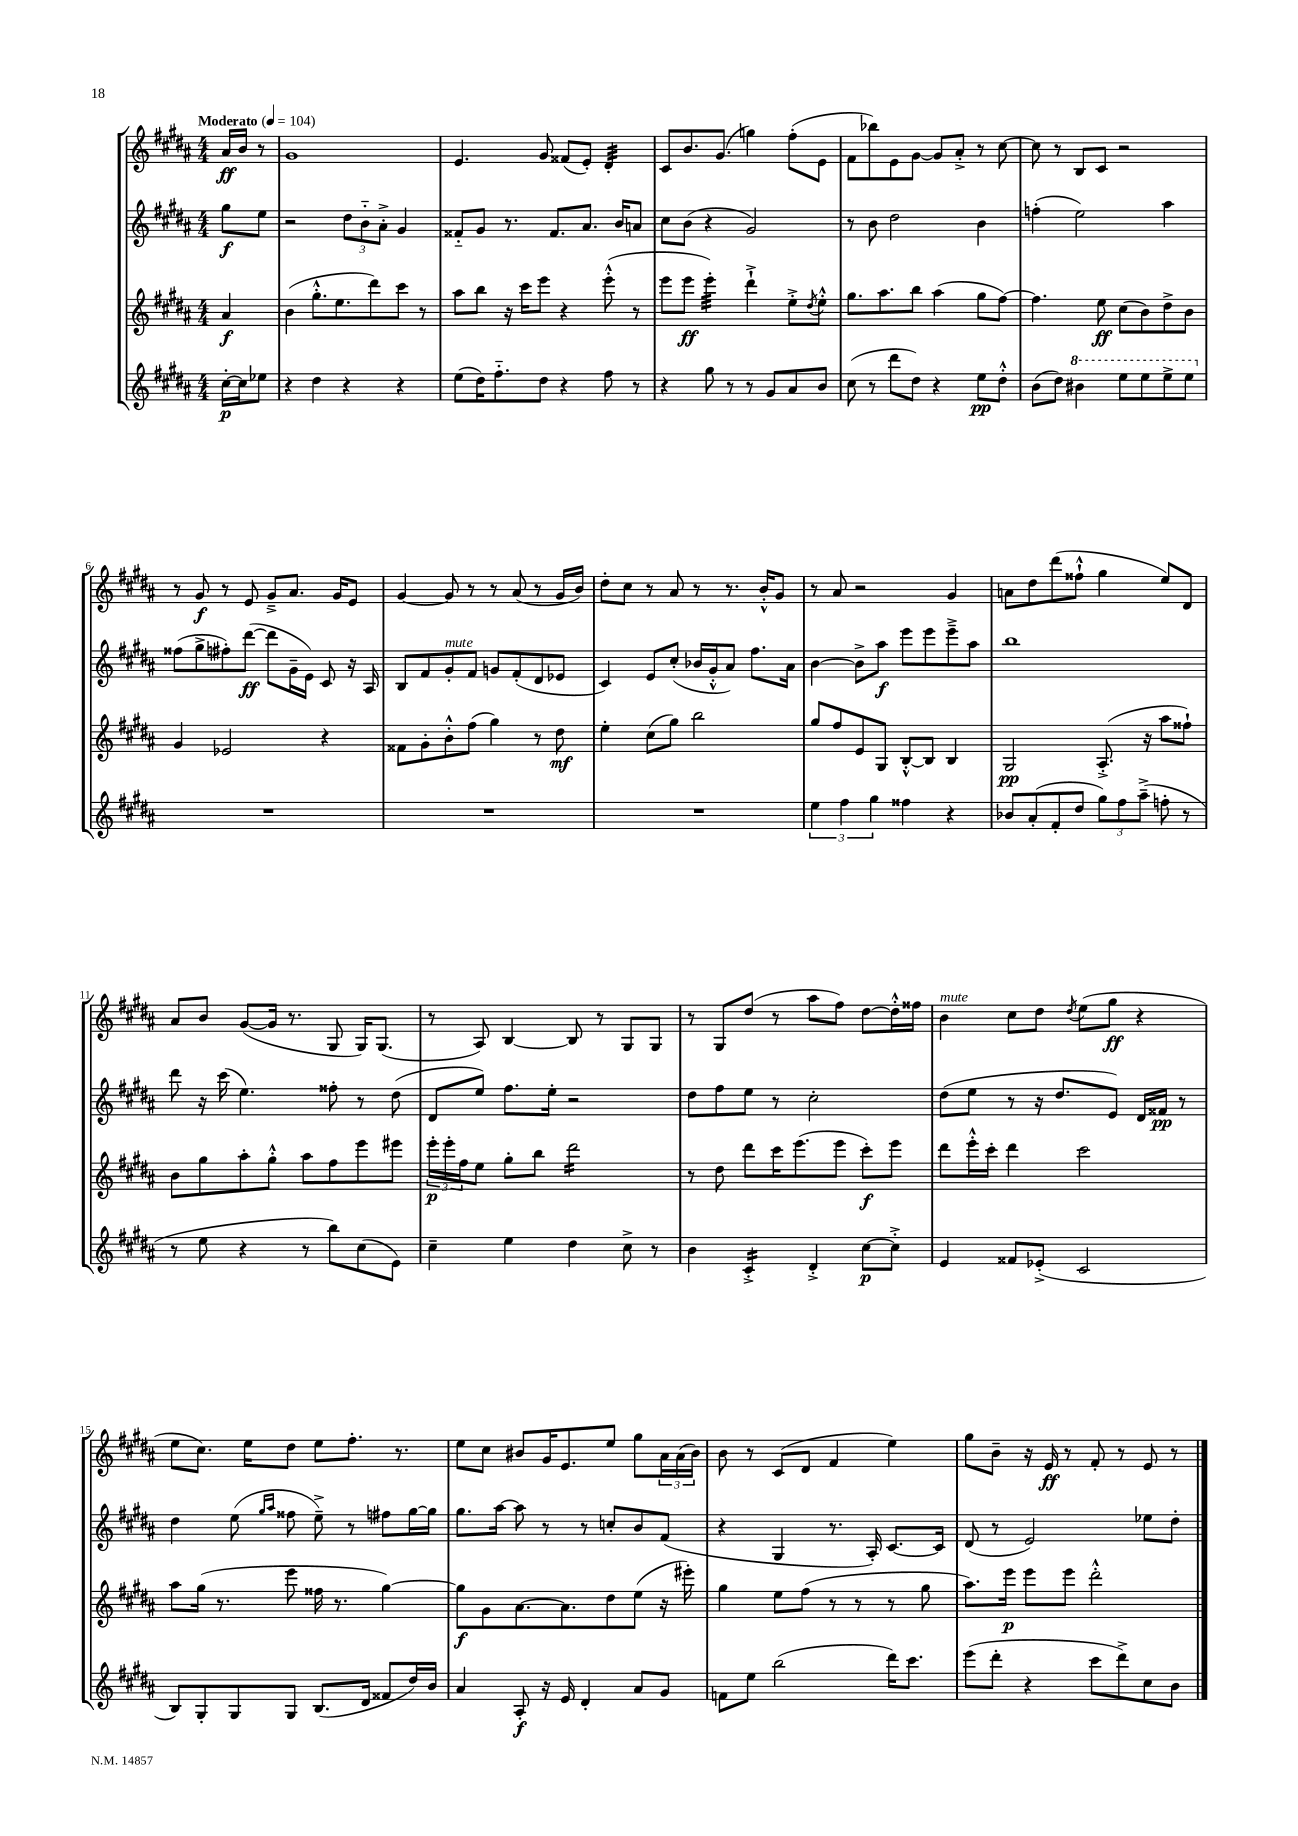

**kern	**kern	**kern	**kern
*staff4	*staff3	*staff2	*staff1
*clefG2	*clefG2	*clefG2	*clefG2
*k[f#c#g#d#a#]	*k[f#c#g#d#a#]	*k[f#c#g#d#a#]	*k[f#c#g#d#a#]
*M4/4	*M4/4	*M4/4	*M4/4
*MM104	*MM104	*MM104	*MM104
[16cc#'	4a#	8gg#	16a#
16cc#]	.	.	16b
8ee-	.	8ee	8r
=	=	=	=
4r	(4b	2r	1g#
4dd#	8.gg#'^^	.	.
.	8.ee	.	.
4r	.	12dd#	.
.	.	12b'~	.
.	8ddd#)	.	.
.	.	12a#'^	.
4r	8ccc#	4g#	.
.	8r	.	.
=	=	=	=
(8ee	8aa#	8f##'~	4.e
16dd#)	8bb	8g#	.
8.ff#'~	.	.	.
.	16r	8.r	.
.	16ccc#	.	.
8dd#	8eee	.	8g#
.	.	8.f##	.
4r	4r	.	(8f##
.	.	8.a#	8e')
8ff#	(8eee'^^	.	4d#'
.	.	16b	.
8r	8r	8a	.
=	=	=	=
4r	8eee	8cc#	8c#
.	8eee	(8b	8.b
8gg#	4eee')	4r	.
.	.	.	(8.g#
8r	.	.	.
8r	4ddd#`^	2g#)	4gg)
8g#	.	.	.
8a#	8ee'^	.	(8ff#'
.	8qdd#	.	.
8b	8ee'^^	.	8e
=	=	=	=
(8cc#	8.gg#	8r	8f#
8r	.	8b	8bb-)
.	8.aa#	.	.
8ddd#	.	2dd#	8e
8dd#)	8bb	.	[8g#
4r	(4aa#	.	8g#]
.	.	.	8a#'^
8ee	8gg#	4b	8r
8dd#'^^	[8ff#)	.	[8cc#
=	=	=	=
(8b	4.ff#]	(4ff'	8cc#]
8dd#)	.	.	8r
4bb#	.	2ee)	8B
.	8ee	.	8c#
8eee	(8cc#	.	2r
8eee	8b)	.	.
8eee^	8dd#^	4aa#	.
8eee	8b	.	.
=	=	=	=
1r	4g#	(8ff##	8r
.	.	8gg#^	8g#
.	2e-	8ff#')	8r
.	.	([8ddd#	8e
.	.	8ddd#]	8g#~^
.	.	16g#~	8.a#
.	.	16e)	.
.	4r	8c#	.
.	.	.	16g#
.	.	16r	8e
.	.	16A#	.
=	=	=	=
1r	8f##	8B	[4g#
.	8g#'	8f#	.
.	8b'^^	8g#'	8g#]
.	(8ff#	8f#	8r
.	4gg#)	8g	8r
.	.	(8f#'	(8a#
.	8r	8d#	8r
.	8dd#	8e-	16g#
.	.	.	16b)
=	=	=	=
1r	4ee'	4c#)	8dd#'
.	.	.	8cc#
.	(8cc#	8e	8r
.	8gg#)	(8cc#'	8a#
.	2bb	16b-	8r
.	.	16g#'^^	.
.	.	8a#)	8.r
.	.	8.ff#	.
.	.	.	16b'^^
.	.	.	8g#
.	.	16a#	.
=	=	=	=
6ee	8gg#	[4b	8r
.	8ff#	.	8a#
6ff#	.	.	.
.	8e	8b^]	2r
6gg#	.	.	.
.	8G#	8aa#	.
4ff##	[8B'^^	8eee	.
.	8B]	8eee	.
4r	4B	8eee~^	4g#
.	.	8aa#	.
=	=	=	=
8b-	2G#	1bb	8a
(8a#'	.	.	8dd#
8f#'	.	.	(8ddd#
8dd#	.	.	8ff##`^^
12gg#)	(8.A#'^	.	4gg#
12ff#	.	.	.
(12aa#~^	.	.	.
.	16r	.	.
8ff'	8aa#	.	8ee)
8r	8ff##`)	.	8d#
=	=	=	=
8r	8b	8ddd#	8a#
8ee	8gg#	16r	8b
.	.	(16ccc#	.
4r	8aa#'	4.ee)	([8g#
.	8gg#'^^	.	16g#]
.	.	.	8.r
8r	8aa#	.	.
8bb)	8ff#	8ff##'	8G#
(8cc#	8eee	8r	16G#)
.	.	.	(8.G#
8e)	8eee#	(8dd#	.
=	=	=	=
4cc#~	24eee'	8d#	8r
.	24eee'	.	.
.	24ff#	.	.
.	8ee	8ee)	8A#)
4ee	8gg#'	8.ff#	[4B
.	8bb	.	.
.	.	16ee'	.
4dd#	2ddd#	2r	8B]
.	.	.	8r
8cc#^	.	.	8G#
8r	.	.	8G#
=	=	=	=
4b	8r	8dd#	8r
.	8dd#	8ff#	8G#
4c#'^	8ddd#	8ee	(8dd#
.	16ccc#	8r	8r
.	(8.eee	.	.
4d#'^	.	2cc#'	8aa#
.	8eee	.	8ff#)
[8cc#	8ccc#')	.	[8dd#
8cc#'^]	8eee	.	16dd#'^^]
.	.	.	16ff##
=	=	=	=
4e	8ddd#	(8dd#	4b
.	16eee'^^	8ee	.
.	16ccc#'	.	.
8f##	4ddd#	8r	8cc#
(8e-'^	.	16r	8dd#
.	.	8.dd#	.
.	.	.	8qdd#
2c#	2ccc#	.	(8ee
.	.	8e)	8gg#
.	.	16d#	4r
.	.	16f##	.
.	.	8r	.
=	=	=	=
8B)	8aa#	4dd#	8ee
8G#'	(16gg#	.	8.cc#)
.	8.r	.	.
8G#	.	(8ee	.
.	.	.	16ee
.	.	16qqgg#	.
.	.	16qqaa#	.
8G#	8eee	8ff##	8dd#
(8.B	16ff##	8ee~^)	8ee
.	8.r	.	.
.	.	8r	8.ff#'
16d#	.	.	.
8f##	[4gg#)	8ff#	.
.	.	.	8.r
16dd#)	.	[16gg#	.
16b	.	16gg#]	.
=	=	=	=
4a#	8gg#]	8.gg#	8ee
.	8g#	.	8cc#
.	.	[16aa#	.
8A#'	[8.a#	8aa#]	8b#
16r	.	8r	16g#
16e	8.a#]	.	8.e
4d#'	.	8r	.
.	8dd#	8cc'	8ee
8a#	(8ee	8b	8gg#
8g#	16r	(8f#	24a#
.	.	.	(24a#
.	16eee#')	.	.
.	.	.	24b#)
=	=	=	=
8f	4gg#	4r	8b
8ee	.	.	8r
(2bb	8ee	4G#	(8c#
.	(8ff#	.	8d#
.	8r	8.r	4f#
.	8r	.	.
.	.	16A#')	.
16ddd#)	8r	[8.c#	4ee)
8.ccc#	.	.	.
.	8gg#	.	.
.	.	16c#]	.
=	=	=	=
(8eee	8.aa#)	(8d#	8gg#
8ddd#'	.	8r	8b~
.	16eee	.	.
4r	8eee	2e)	16r
.	.	.	16e
.	8eee	.	8r
8ccc#	2ddd#'^^	.	8f#'
8ddd#^)	.	.	8r
8cc#	.	8ee-	8e
8b	.	8dd#'	8r
==	==	==	==
*-	*-	*-	*-
